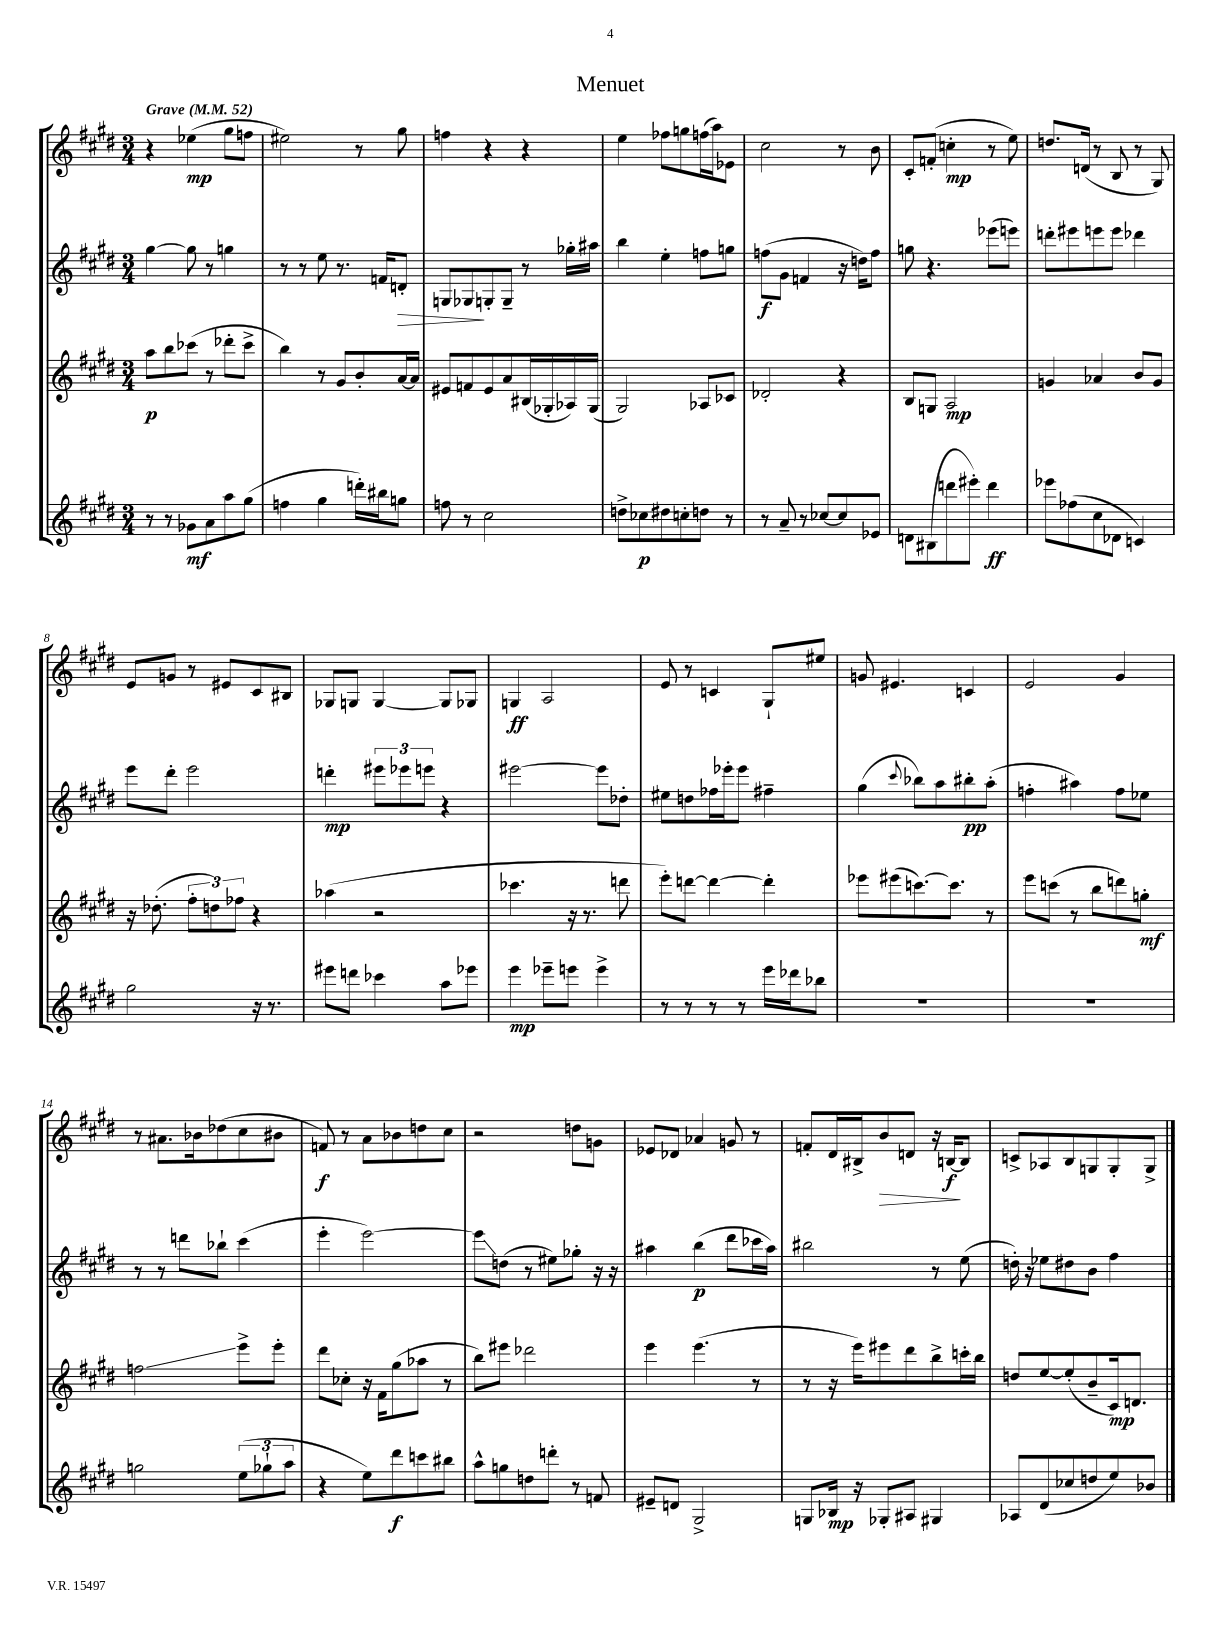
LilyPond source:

\header { title = "Menuet" }
<<
\new StaffGroup <<
\new Staff = "s0" {
    \clef treble \key e \major \numericTimeSignature \time 3/4 \tempo "Grave" 4 = 52
    \autoBeamOff r4 ees''4\mp( gis''8[ f''8] |
    eis''2) r8 gis''8 |
    f''4 r4 r4 |
    e''4 fes''8[ g''8 f''16( a''16) ees'8] |
    cis''2 r8 b'8 |
    cis'8[-. f'8]-.( c''4-.\mp r8 e''8) |
    d''8.[ d'16]( r8 b8 r8 gis8) |
    e'8[ g'8] r8 eis'8[ cis'8 bis8] |
    ges8[ g8] g4~ g8[ ges8] |
    g4\ff a2 |
    e'8 r8 c'4 gis8[-! eis''8] |
    g'8 eis'4. c'4 |
    e'2 gis'4 |
    r8 ais'8.[ bes'16 des''8( cis''8 bis'8] |
    f'8\f) r8 a'8[ bes'8 d''8 cis''8] |
    r2 d''8[ g'8] |
    ees'8[ des'8] aes'4 g'8 r8 |
    f'8[-. dis'16 bis16-> b'8\> d'8] r16 b16[~\f\! b8] |
    c'8[-> aes8 b8 g8 g8-. g8]-> \bar "|." |
}
\new Staff = "s1" {
    \clef treble \key e \major \numericTimeSignature \time 3/4
    \autoBeamOff gis''4~ gis''8 r8 g''4 |
    r8 r8 e''8 r8. f'16[ d'8]-.\> |
    g8[ ges8\! g8-. g8]-- r8 ges''16[-. ais''16] |
    b''4 e''4-. f''8[ g''8] |
    f''8[\f( gis'8] f'4 r16 d''16[) f''8] |
    g''8 r4. ees'''8[( e'''8]) |
    d'''8[-. eis'''8 e'''8 e'''8] des'''4 |
    e'''8[ dis'''8]-. e'''2 |
    d'''4-.\mp \tuplet 3/2 { eis'''8[ ees'''8 e'''8] } r4 |
    eis'''2~ eis'''8[ des''8]-. |
    eis''8[ d''8 fes''16 ees'''16-. ees'''8] fis''4-- |
    gis''4( \appoggiatura { cis'''8 } bes''8[) a''8 bis''8-.\pp a''8]-.( |
    f''4-. ais''4) f''8[ ees''8] |
    r8 r8 d'''8[ bes''8]-! cis'''4( |
    e'''4-. e'''2~) |
    e'''8[\glissando d''8]( r8 eis''8[) ges''8]-. r16 r16 |
    ais''4 b''4\p( dis'''8[ ces'''16 ais''16]) |
    bis''2 r8 e''8( |
    d''16-.) r16 ees''8[ dis''8 b'8] fis''4 \bar "|." |
}
\new Staff = "s2" {
    \clef treble \key e \major \numericTimeSignature \time 3/4
    \autoBeamOff a''8[\p b''8 ces'''8]( r8 des'''8[-. ces'''8]-> |
    b''4) r8 gis'8[ b'8-. a'16~ a'16] |
    eis'8[ f'8 eis'8 a'8 bis16( ges16-. aes16) ges16]( |
    gis2) aes8[ ces'8] |
    des'2-. r4 |
    b8[ g8] a2\mp |
    g'4 aes'4 b'8[ g'8] |
    r16 des''8.-.( \tuplet 3/2 { fis''8[-. d''8) fes''8] } r4 |
    aes''4( r2 |
    ces'''4. r16 r8. d'''8 |
    e'''8[-.) d'''8]~ d'''4~ d'''4-. |
    ees'''8[ eis'''8( c'''8.~) c'''8.] r8 |
    e'''8[ c'''8]( r8 b''8[ d'''8) g''8]-.\mf |
    f''2\glissando e'''8[-> e'''8]-. |
    dis'''8[ ces''8]-. r16 fis'16[ gis''8( aes''8] r8 |
    b''8[) eis'''8] des'''2 |
    e'''4 e'''4.( r8 |
    r8 r16 e'''16[) eis'''8 dis'''8 b''8-> c'''16-. b''16] |
    d''8[ e''8~ e''8-.( b'8-- cis'16\mp) d'8.] \bar "|." |
}
\new Staff = "s3" {
    \clef treble \key e \major \numericTimeSignature \time 3/4
    \autoBeamOff r8 r8 ges'8[\mf a'8 a''8 gis''8]( |
    f''4 gis''4 d'''16[-.) bis''16 g''8] |
    f''8 r8 cis''2 |
    d''8[-> ces''8\p dis''8 c''8-. d''8] r8 |
    r8 a'8-- r8 ces''8[~ ces''8 ees'8] |
    d'8[ bis8( d'''8 eis'''8]-.) d'''4\ff |
    ees'''8[ fes''8( cis''8 des'8] c'4) |
    gis''2 r16 r8. |
    eis'''8[ d'''8] ces'''4 a''8[ ees'''8] |
    e'''4\mp ees'''8[-- e'''8] e'''4-> |
    r8 r8 r8 r8 e'''16[ des'''16 bes''8] |
    R2. |
    R2. |
    g''2 \tuplet 3/2 { e''8[( ges''8-! a''8] } |
    r4 e''8[) dis'''8\f c'''8 bis''8] |
    a''8[-^ g''8 d''8 d'''8]-. r8 f'8 |
    eis'8[-- d'8] gis2-> |
    g8[ bes16]\mp r16 ges8[-. ais8] gis4 |
    aes8[ dis'8( ces''8 d''8 e''8) bes'8] \bar "|." |
}
>>
>>
